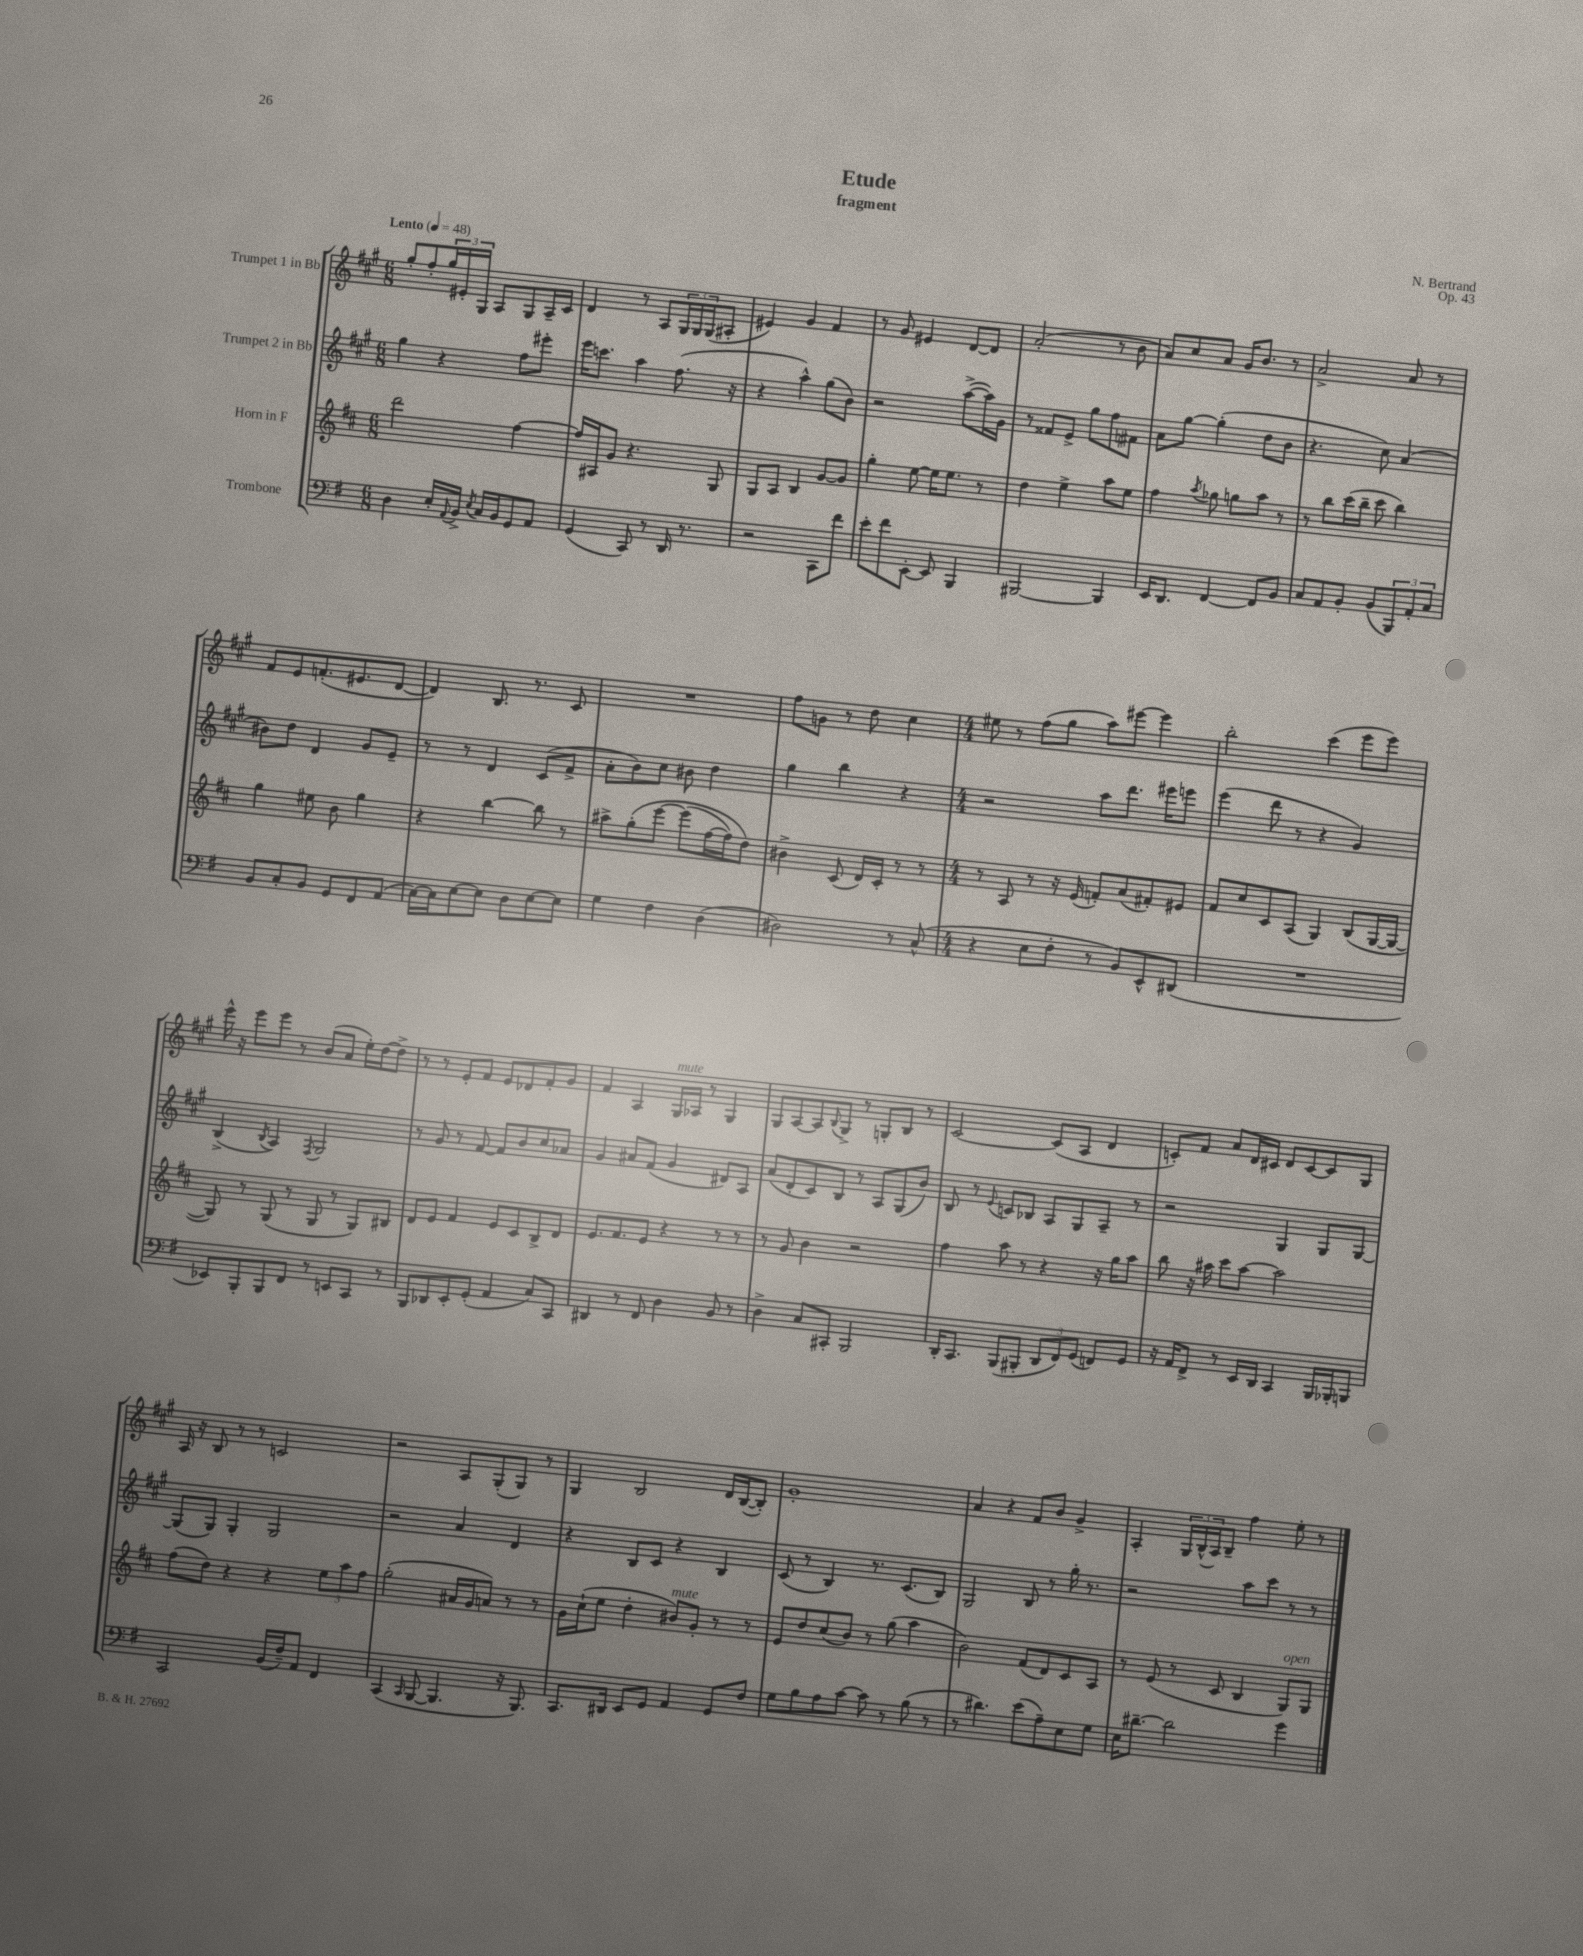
\header { title = "Etude" composer = "N. Bertrand" subtitle = "fragment" opus = "Op. 43" }
<<
\new StaffGroup <<
\new Staff = "s0" \with { instrumentName = "Trumpet 1 in Bb" } {
    \clef treble \key a \major \numericTimeSignature \time 6/8 \tempo "Lento" 4 = 48
    gis''8-. fis''8-. \tuplet 3/2 { gis''16 eis'16-. gis16 } a8 gis8 a16-- cis'16 |
    d'4 r8 a8 \tuplet 3/2 { gis16 gis16 gis16( } ais8-. |
    eis'4) gis'4 fis'4 |
    r8 gis'8 eis'4 d'8~ d'8 |
    a'2-.( r8 b'8 |
    a'8) cis''8 a'8 gis'16 b'8. r8 |
    a'2-> a'8 r8 |
    fis'8 e'8 f'8.-.( eis'8. d'8~ |
    d'4) b8. r8. cis'8 |
    R2. |
    fis''8 g'8 r8 d''8 cis''4 |
    \numericTimeSignature \time 4/4 eis''8 r8 fis''8( gis''8 a''8) eis'''8~ eis'''4 |
    b''2-. cis'''4( e'''8 e'''8) |
    e'''16-^ r16 e'''8 e'''8 r8 b'8( a'8 e''16-.) d''16~ d''8-> |
    r8 r8 e'8-. fis'8 e'8 des'8 fis'8-. gis'8 |
    fis'4 a4 gis16^\markup { \italic "mute" } aes16 r8 gis4 |
    gis8 a8~ a8 \appoggiatura { b8 } gis8-> r8 g8-. b8 r8 |
    cis'2~ cis'8( a8 d'4 |
    c'8-.) fis'8 a'8 d'16 cis'16 d'8 cis'8~ cis'8 gis8 |
    a16 r16 b8 r8 r8 c'2 |
    r2 a8 gis8-.( gis8) r8 |
    gis4 b2 d'16 b16~( b8-.) |
    gis'1-. |
    a'4 r4 fis'8 b'8 gis'4-> |
    a4-. \tuplet 3/2 { gis16 b16-^( a16) } b8-- fis''4 e''8-. r8 \bar "|." |
}
\new Staff = "s1" \with { instrumentName = "Trumpet 2 in Bb" } {
    \clef treble \key a \major \numericTimeSignature \time 6/8
    gis''4 r4 fis''8 eis'''8-. |
    e'''16 c'''8. a''4 fis''8.( r16 |
    r4 a''4-^) gis''8( b'8) |
    r2 a''8~->( a''16) gis'16 |
    r8 fisis'8 e'8-> gis''8 fis''8 fis'8 |
    a'8 gis''8~ gis''4-.( d''8 b'8 |
    r4. cis''8) a'4( |
    bis'8) d''8 d'4 gis'8 e'8-- |
    r8 r8 d'4 cis'8( fis'8-> |
    a'8-. b'8) cis''8 bis'8 d''4 |
    gis''4 b''4 r4 |
    \numericTimeSignature \time 4/4 r2 a''8 d'''8. eis'''16 e'''8 |
    e'''4( d'''8 r8 r4 gis'4) |
    b4->( \acciaccatura { b8 } a4) \acciaccatura { fis8 } gis2 |
    r8 gis'8 r8 fis'8~ fis'8 b'8 cis''8 aes'8 |
    gis'4 ais'8 fis'8( gis'4 dis'8) a8 |
    a'8( d'8-. cis'8) b8 r8 a8 gis8( b'8) |
    b8 r8 \appoggiatura { e'8 } c'8 bes8 a8 gis8 a8-- r8 |
    r2 gis4 gis8 gis8~ |
    gis8( gis8) gis4-. gis2 |
    r2 a'4 d'4 |
    r4 b8 cis'8 r4 b4 |
    cis'8( r8 b4) r8. cis'8.( b8) |
    gis2 b8 r8 gis''16-. r8. |
    r2 a''8 cis'''8 r8 r8 \bar "|." |
}
\new Staff = "s2" \with { instrumentName = "Horn in F" } {
    \clef treble \key d \major \numericTimeSignature \time 6/8
    d'''2 fis''4~ |
    fis''16 ais16 g'8 r4. g8 |
    g8 a8 b4 g'8~ g'8 |
    g''4-. e''8~ e''16 e''8. r8 |
    d''4 e''4-> a''8 e''8 |
    fis''4 \acciaccatura { a''8 } ges''8 g''8 a''8 r8 |
    r8 b''8 cis'''16( b''16-- cis'''8 b''4) |
    g''4 eis''8 b'8 g''4 |
    r4 b''4~ b''8 r8 |
    ais''8-> g''8-.\( e'''8~ e'''8( fis''16~ fis''16) d''8\) |
    bis'4-> cis'8( d'16) cis'16-. r8 r8 |
    \numericTimeSignature \time 4/4 r8 a8 r8 r16 e'16( f'8-.) a'8( fis'8-.) eis'8 |
    fis'8 cis''8 cis'8 a8( g4) b8( g16~ g16~ |
    g8) r8 g8( r8 g8 r8 g8) bis8 |
    d'8 e'8 fis'4 e'8 cis'8 b8-> d'8 |
    e'8. fis'8. e'8 r4 r8 r8 |
    r8 g'8 b'4 r2 |
    fis''4 a''8 r8 r4 r16 g''16 a''8 |
    b''8 r16 ais''16 cis'''8 ais''8~ ais''2 |
    fis''8( d''8) r4 r4 \tuplet 3/2 { e''8 a''8 fis''8 } |
    g''2-.( ais'16 g'16 a'8) r8 r8 |
    g'16 cis''16-!( e''8 d''4-. bis'8^\markup { \italic "mute" }) g'8-. r8 r8 |
    e'8 d''8 cis''8( b'8) r8 g''8( a''4 |
    b'2) fis'8( d'8) cis'8 a8 |
    r8 e'8( r8 cis'8 b4 g8^\markup { \italic "open" }) g8 \bar "|." |
}
\new Staff = "s3" \with { instrumentName = "Trombone" } {
    \clef bass \key g \major \numericTimeSignature \time 6/8
    d4 e16-. \appoggiatura { a,8 } b,16-> \acciaccatura { e8 } c16 b,16 g,8 a,8 |
    g,4( c,8) r8 d,16 r8. |
    r2 c,8 fis'8 |
    e'8-. fis'8 e,8~-. e,8 b,,4 |
    bis,,2~ bis,,4 |
    e,16 d,8. fis,4~ fis,8 b,8 |
    c8 a,8 b,8-. b,8( \tuplet 3/2 { b,,8) a,8-. c8 } |
    b,8 c8-. b,8 g,8 fis,8 a,8( |
    c16~) c16 e8~ e8 d8 e8~ e8 |
    g4 fis4 d4( |
    dis2) r8 c8-^( |
    \numericTimeSignature \time 4/4 r4 e8 fis8-. r8 b,8) e,8-^ dis,8( |
    R1 |
    ees,8) b,,8-. b,,8 fis,8 r8 e,8 c,8 r8 |
    b,,8 des,8 e,8-. g,8-.( a,4 c8) c,8 |
    dis,4 r8 fis,8 d4 b,8 r8 |
    d4-> c8 cis,8-. b,,2 |
    d,16-. c,8. b,,8( bis,,8-. \tuplet 3/2 { d,8 fis,8) g,8( } f,8) g,8 |
    r16 a,16 fis,8-> r8 e,16 d,16 c,4 b,,16 bes,,16-. b,,8 |
    c,2 b,16( fis16--) a,8 fis,4 |
    c,4( \grace { c,16 } b,,8~ b,,4. r16 b,,8.) |
    c,8. dis,16 e,8 g,8 a,4 g,8 fis8 |
    g8 b8 a8 c'8~ c'8 r8 b8( r8 |
    r8 dis'4.) e'8( a8--) e8 g8 |
    e16 dis'8.~-- dis'2 g'4 \bar "|." |
}
>>
>>
\layout { \context { \Score \remove "Bar_number_engraver" } }
